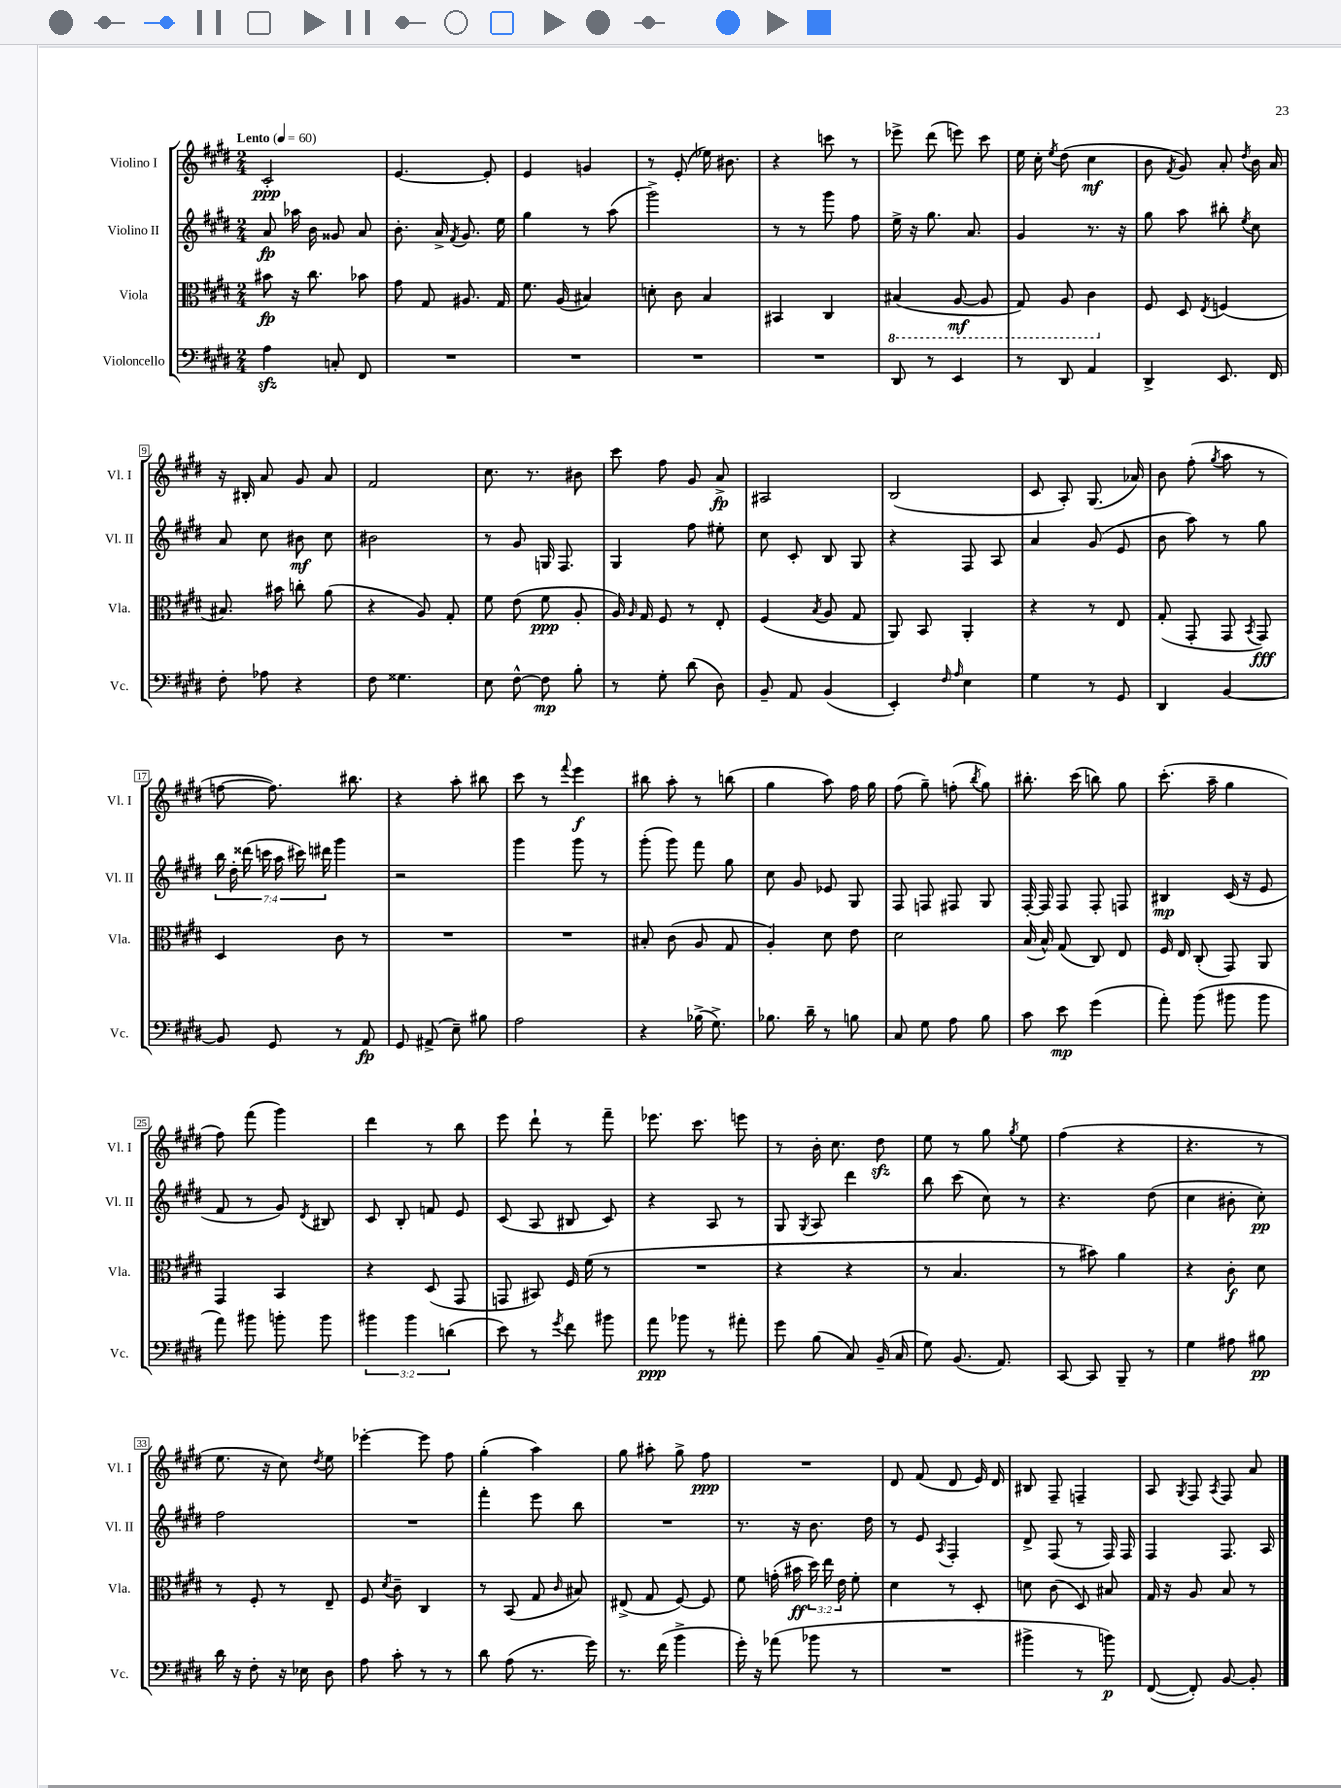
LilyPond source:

<<
\new StaffGroup <<
\new Staff = "s0" \with { instrumentName = "Violino I" shortInstrumentName = "Vl. I" } {
    \clef treble \key e \major \numericTimeSignature \time 2/4 \tempo "Lento" 4 = 60
    \autoBeamOff cis'2-.\ppp |
    e'4.~ e'8-. |
    e'4 g'4 |
    r8 e'8-.( ees''16) bis'8. |
    r4 c'''8 r8 |
    ees'''8-> dis'''8( e'''8) cis'''8 |
    e''16 cis''16-. \acciaccatura { e''8 } dis''8( cis''4\mf |
    b'8 \acciaccatura { fis'8 } gis'8) a'8-. \acciaccatura { dis''8 } b'16 a'16 |
    r16 bis16-. a'8 gis'8 a'8 |
    fis'2 |
    cis''8. r8. bis'8 |
    cis'''8 fis''8 gis'8 a'8->\fp |
    ais2 |
    b2( |
    cis'8 a8-.) gis8.( aes'16) |
    b'8 fis''8-.( \acciaccatura { gis''8 } a''8 r8 |
    f''8~ f''8.) bis''8. |
    r4 a''8-. bis''8 |
    cis'''8 r8 \appoggiatura { fis'''8 } e'''4\f |
    bis''8 a''8-. r8 b''8( |
    gis''4 a''8) fis''16 gis''16 |
    fis''8( gis''8--) f''8-.( \acciaccatura { b''8 } gis''8) |
    bis''8.-. cis'''16( b''8) gis''8 |
    cis'''8.-.( a''16-- gis''4 |
    fis''8) fis'''8( gis'''4) |
    dis'''4 r8 b''8 |
    e'''8 dis'''8-! r8 fis'''8-- |
    ees'''8. cis'''8. e'''8 |
    r8 b'16-. cis''8. dis''8\sfz |
    e''8 r8 gis''8 \acciaccatura { gis''8 } e''8 |
    fis''4( r4 |
    r4. r8 |
    e''8. r16 cis''8) \acciaccatura { dis''8 } e''8 |
    ees'''4~-. ees'''8 fis''8 |
    gis''4-.( a''4) |
    gis''8 ais''8-. gis''8-> fis''8\ppp |
    R2 |
    dis'8 fis'8( dis'8 e'16) dis'16 |
    bis8 fis8-- f4-- |
    a8 \acciaccatura { gis8 } fis8 \acciaccatura { a8 } fis8 a'8 \bar "|." |
}
\new Staff = "s1" \with { instrumentName = "Violino II" shortInstrumentName = "Vl. II" } {
    \clef treble \key e \major \numericTimeSignature \time 2/4 \override Staff.TupletNumber.text = #tuplet-number::calc-fraction-text
    \autoBeamOff a'8\fp aes''16 b'16 gisis'8 a'8 |
    b'8.-. a'16-> \acciaccatura { fis'8 } gis'8. e''16 |
    gis''4 r8 a''8( |
    gis'''2->) |
    r8 r8 gis'''8 fis''8 |
    e''16-> r16 gis''8. a'8. |
    gis'4 r8. r16 |
    gis''8 a''8 bis''8-. \acciaccatura { e''8 } cis''8 |
    a'8 cis''8 bis'8\mf cis''8 |
    bis'2 |
    r8 gis'8 g16 fis8. |
    gis4 fis''8 eis''8-. |
    cis''8 cis'8-. b8 gis8 |
    r4 fis8 a8 |
    a'4 gis'8( e'8 |
    b'8 a''8) r8 gis''8 |
    \tuplet 7/4 { b''16 dis''16-. disis'''16( c'''16 a''16 cis'''16) dis'''16 } gis'''4 |
    r2 |
    gis'''4 gis'''8 r8 |
    gis'''8-.( gis'''8) fis'''8 gis''8 |
    cis''8 gis'8 ees'8 gis8 |
    fis8 f8 fis8 gis8 |
    fis16~-. fis16 fis8 fis8-. f8 |
    bis4\mp cis'16( r16 e'8 |
    fis'8 r8 gis'8) \acciaccatura { dis'8 } bis8 |
    cis'8 b8-. f'8 e'8 |
    cis'8( a8 bis8 cis'8) |
    r4 a8 r8 |
    gis8 \acciaccatura { gis8 } a8 dis'''4 |
    b''8 cis'''8( cis''8) r8 |
    r4. dis''8( |
    cis''4 bis'8-. cis''8-.\pp) |
    fis''2 |
    R2 |
    fis'''4-. e'''8 b''8 |
    R2 |
    r8. r16 b'8. dis''16 |
    r8 e'8 \acciaccatura { a8 } fis4-. |
    dis'8-> fis8( r8 fis16) fis16 |
    fis4 fis8. a16 \bar "|." |
}
\new Staff = "s2" \with { instrumentName = "Viola" shortInstrumentName = "Vla." } {
    \clef alto \key e \major \numericTimeSignature \time 2/4 \override Staff.TupletNumber.text = #tuplet-number::calc-fraction-text
    \autoBeamOff bis'8\fp r16 cis''8. bes'8 |
    gis'8 gis8 ais8. gis16 |
    fis'8. a16( bis4) |
    d'8-. cis'8 b4 |
    bis,4 cis4 |
    \ottava #-1 bis,4( a,8~\mf a,8 |
    gis,8) a,8 cis4 \ottava #0 |
    fis8 dis8 \acciaccatura { e8 } f4( |
    bis8.) bis'16 c''8-. a'8( |
    r4 a8) gis8-. |
    fis'8 e'8( fis'8\ppp a8-. |
    a16) \grace { a16 } gis16 fis8 r8 e8-. |
    fis4( \acciaccatura { b8 } a8 gis8 |
    a,8) b,8 a,4-. |
    r4 r8 e8 |
    gis8-.( gis,8-. gis,8 \acciaccatura { b,8 } gis,8\fff) |
    dis4 cis'8 r8 |
    R2 |
    R2 |
    bis8-. cis'8( a8 gis8 |
    a4-.) dis'8 e'8 |
    dis'2 |
    b16( b16-^) gis8( cis8) e8 |
    fis16 e16 cis8-.( gis,8) a,8 |
    gis,4 b,4 |
    r4 dis8( gis,8 |
    g,8 bis,8) fis16 fis'16( r8 |
    R2 |
    r4 r4 |
    r8 b4. |
    r8 bis'8) a'4 |
    r4 cis'8-.\f dis'8 |
    r8 fis8-. r8 e8-- |
    fis8 \acciaccatura { dis'8 } cis'8-- cis4 |
    r8 b,8( gis8 \grace { cis'16 } bis8) |
    eis8->( gis8 fis8~) fis8 |
    fis'8 g'16-.( bis'16\ff \tuplet 3/2 { dis''16) e''16 e'16 } fis'8-. |
    dis'4 r8 dis8-. |
    d'8 cis'8( dis8) bis8 |
    gis16 r16 a8 b8 r8 \bar "|." |
}
\new Staff = "s3" \with { instrumentName = "Violoncello" shortInstrumentName = "Vc." } {
    \clef bass \key e \major \numericTimeSignature \time 2/4 \override Staff.TupletNumber.text = #tuplet-number::calc-fraction-text
    \autoBeamOff a4\sfz c8-. fis,8 |
    R2 |
    R2 |
    R2 |
    R2 |
    dis,8 r8 e,4 |
    r8 dis,8 a,4 |
    dis,4-> e,8. fis,16 |
    fis8-. aes8 r4 |
    fis8 gisis4. |
    e8 fis8~-^ fis8\mp b8-. |
    r8 gis8-. dis'8( dis8) |
    b,8-- a,8 b,4( |
    e,4-.) \grace { fis16 a16 } e4 |
    gis4 r8 gis,8 |
    dis,4 b,4~ |
    b,8 gis,8 r8 a,8\fp |
    gis,8 ais,8->( e8--) bis8 |
    a2 |
    r4 bes16->( gis8.->) |
    bes8. dis'16-- r8 b8 |
    cis8 gis8 a8 b8 |
    cis'8 e'8\mp gis'4( |
    a'8-.) b'8( bis'8 bis'8 |
    a'8) bis'8 b'8-. b'8 |
    \tuplet 3/2 { bis'4 bis'4 d'4( } |
    e'8) r8 \acciaccatura { gis'8 } fis'8 bis'8 |
    a'8\ppp bes'8 r8 ais'8-. |
    gis'8 b8( cis8) b,16--( cis16 |
    gis8) b,8.( a,8.) |
    cis,8~ cis,8 b,,8-- r8 |
    gis4 ais8 bis8\pp |
    dis'16 r16 fis8-. r16 ees16 dis8 |
    a8 cis'8-. r8 r8 |
    dis'8 a8( r8. gis'16) |
    r8. fis'16( b'4-> |
    gis'16-.) r16 aes'8( bes'8 r8 |
    R2 |
    bis'4-> r8 b'8\p) |
    fis,8~( fis,8-.) b,8~ b,8-. \bar "|." |
}
>>
>>
\layout { \context { \Score \override BarNumber.stencil = #(make-stencil-boxer 0.1 0.3 ly:text-interface::print) } }
